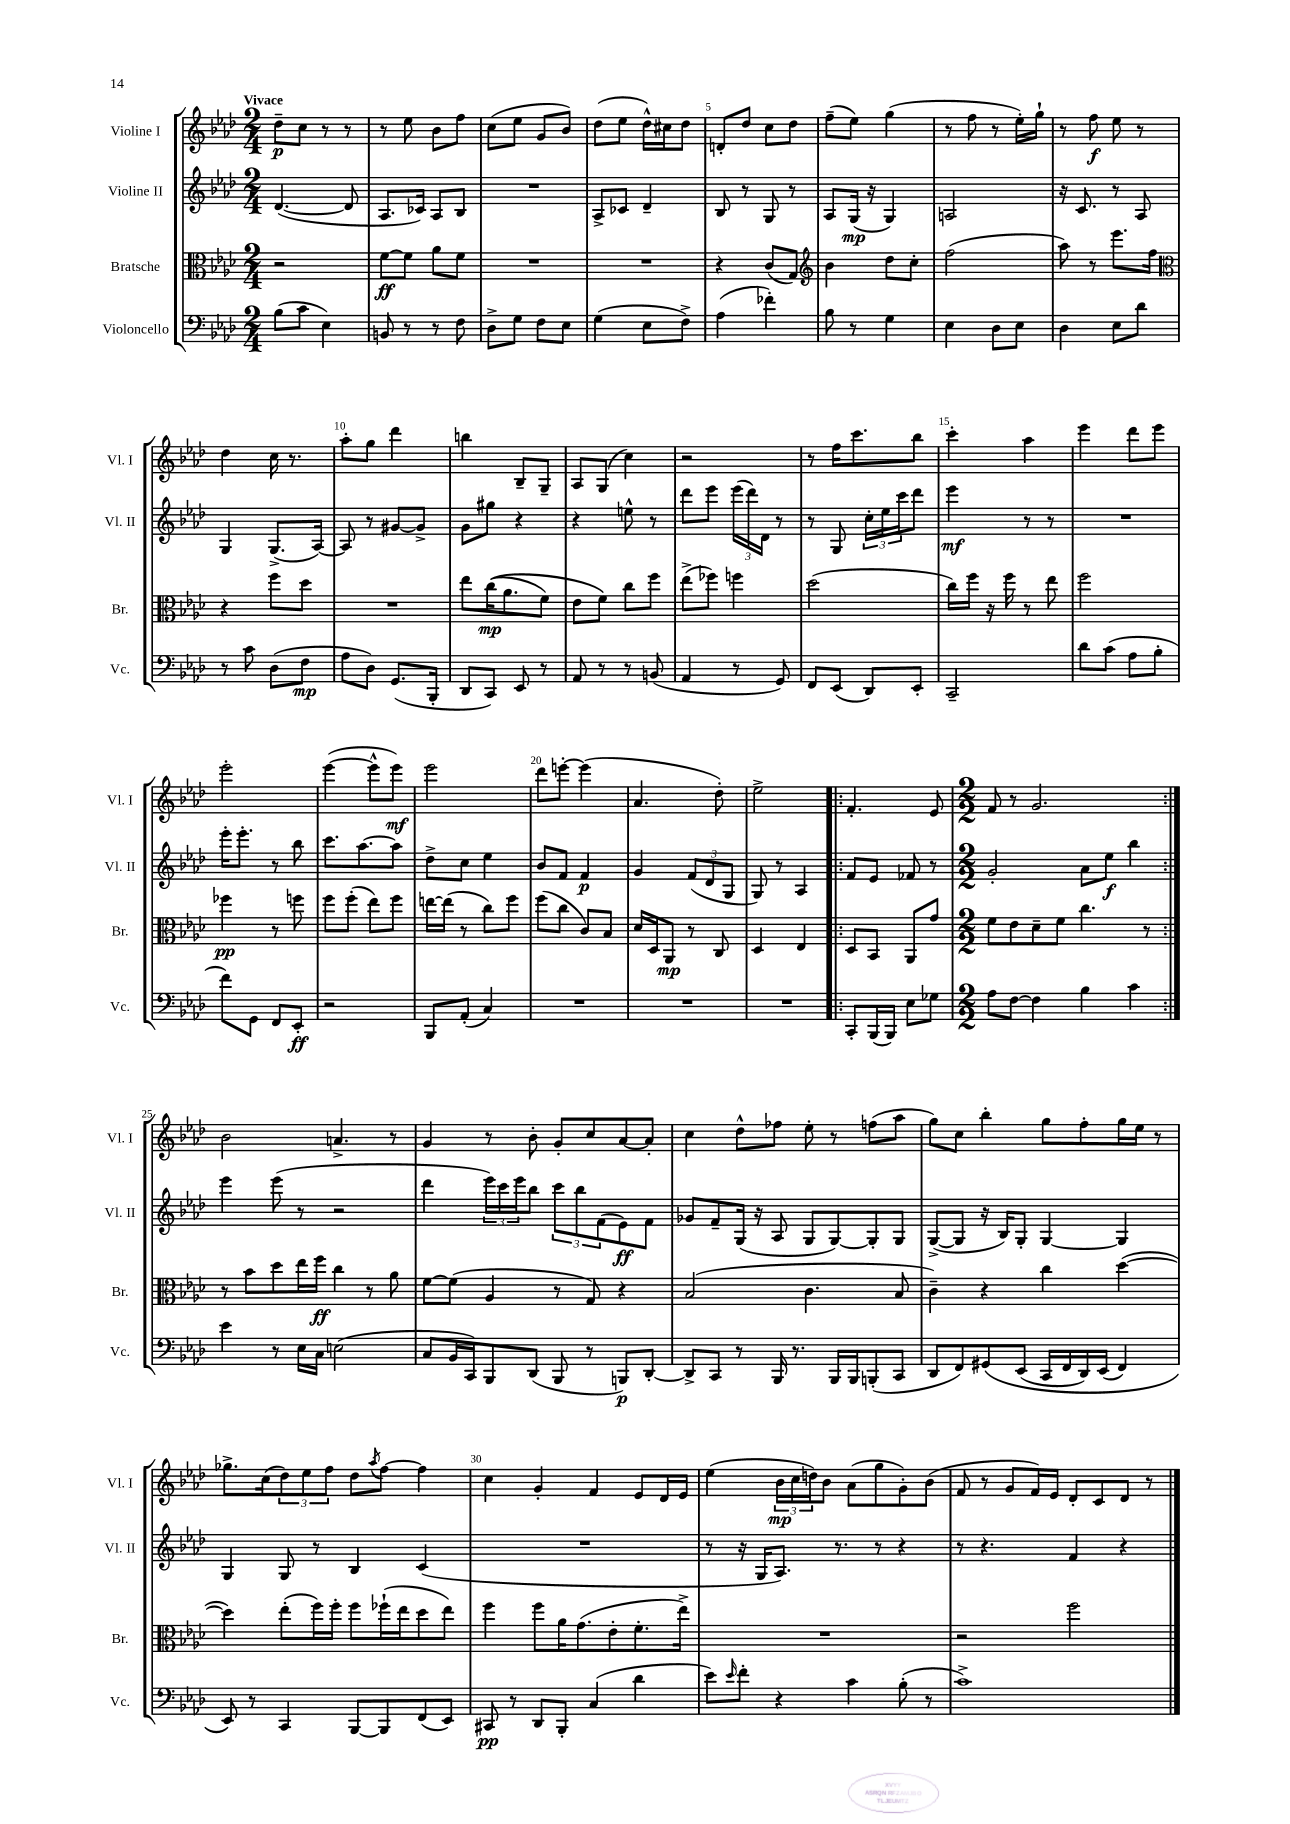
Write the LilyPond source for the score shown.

<<
\new StaffGroup <<
\new Staff = "s0" \with { instrumentName = "Violine I" shortInstrumentName = "Vl. I" } {
    \clef treble \key aes \major \numericTimeSignature \time 2/4 \tempo "Vivace"
    des''8--\p c''8 r8 r8 |
    r8 ees''8 bes'8 f''8 |
    c''8( ees''8 g'8 bes'8) |
    des''8( ees''8 des''16-^) cis''16 des''8 |
    d'8-. des''8 c''8 des''8 |
    f''8--( ees''8) g''4( |
    r8 f''8 r8 ees''16-.) g''16-! |
    r8 f''8\f ees''8 r8 |
    des''4 c''16 r8. |
    aes''8-. g''8 des'''4 |
    b''4 bes8-- g8-- |
    aes8 g8( c''4) |
    r2 |
    r8 f''16 c'''8. bes''8 |
    c'''4-. aes''4 |
    ees'''4 des'''8 ees'''8 |
    ees'''2-. |
    ees'''4~( ees'''8-^ ees'''8\mf) |
    ees'''2 |
    des'''8 e'''8~-. e'''4( |
    aes'4. des''8-.) |
    ees''2-> |
    \repeat volta 2 { f'4.-. ees'8 |
    \numericTimeSignature \time 2/2 f'8 r8 g'2. | }
    bes'2 a'4.-> r8 |
    g'4 r8 bes'8-. g'8-. c''8 aes'8~ aes'8-. |
    c''4 des''8-^ fes''8 ees''8-. r8 f''8( aes''8 |
    g''8) c''8 bes''4-. g''8 f''8-. g''16 ees''16 r8 |
    ges''8.-> c''16( \tuplet 3/2 { des''8) ees''8 f''8 } des''8 \acciaccatura { aes''8 } f''8~ f''4 |
    c''4 g'4-. f'4 ees'8 des'16 ees'16 |
    ees''4( \tuplet 3/2 { bes'16\mp c''16 d''16) } bes'8 aes'8( g''8 g'8-.) bes'8( |
    f'8 r8 g'8 f'16) ees'16 des'8-. c'8 des'8 r8 \bar "|." |
}
\new Staff = "s1" \with { instrumentName = "Violine II" shortInstrumentName = "Vl. II" } {
    \clef treble \key aes \major \numericTimeSignature \time 2/4
    des'4.~( des'8 |
    aes8. ces'16) aes8 bes8 |
    R2 |
    aes8-> ces'8 des'4-- |
    bes8 r8 g8 r8 |
    aes8 g16\mp( r16 g4) |
    a2 |
    r16 c'8. r8 aes8 |
    g4 g8.->( aes16~) |
    aes8 r8 gis'8~ gis'8-> |
    g'8 gis''8 r4 |
    r4 e''8-^ r8 |
    des'''8 ees'''8 \tuplet 3/2 { ees'''16( des'''16) des'16 } r8 |
    r8 g8 \tuplet 3/2 { c''16-. ees''16 c'''16 } des'''8 |
    ees'''4\mf r8 r8 |
    R2 |
    ees'''16-. ees'''8.-. r8 bes''8 |
    c'''8. aes''8.~ aes''8 |
    des''8-> c''8 ees''4 |
    bes'8 f'8 f'4\p |
    g'4 \tuplet 3/2 { f'8( des'8 g8 } |
    g8) r8 aes4 |
    \repeat volta 2 { f'8 ees'8 fes'8 r8 |
    \numericTimeSignature \time 2/2 g'2-. aes'8 ees''8\f bes''4 | }
    ees'''4 ees'''8( r8 r2 |
    des'''4 \tuplet 3/2 { ees'''16) c'''16 ees'''16 } bes''8 \tuplet 3/2 { c'''8 bes''8 f'8( } ees'8\ff) f'8 |
    ges'8 f'8-- g16( r16 aes8 g8 g8~) g8-. g8 |
    g8~->( g8 r16 bes16) g8-. g4~ g4 |
    g4 g8 r8 bes4 c'4( |
    R1 |
    r8 r16 g16 aes8.) r8. r8 r4 |
    r8 r4. f'4 r4 \bar "|." |
}
\new Staff = "s2" \with { instrumentName = "Bratsche" shortInstrumentName = "Br." } {
    \clef alto \key aes \major \numericTimeSignature \time 2/4
    r2 |
    f'8~\ff f'8 aes'8 f'8 |
    R2 |
    R2 |
    r4 c'8( g8) |
    \clef treble bes'4 des''8 c''8-. |
    f''2( |
    aes''8) r8 ees'''8. f''16 |
    \clef alto r4 f''8 des''8 |
    R2 |
    ees''8 c''16\mp(\( aes'8. f'8) |
    ees'8 f'8\) c''8 f''8 |
    ees''8->( fes''8) f''4 |
    des''2( |
    c''16) f''16 r16 f''16 r8 ees''8 |
    f''2 |
    fes''4\pp r8 f''8 |
    f''8 f''8-.( ees''8) f''8 |
    e''16~ e''16( r8 c''8) f''8 |
    f''8( c''8 c'8) bes8 |
    des'16 des16 aes,8\mp r8 c8 |
    des4 ees4 |
    \repeat volta 2 { des8 bes,8 aes,8 g'8 |
    \numericTimeSignature \time 2/2 f'8 ees'8 des'8-- f'8 c''4. r8 | }
    r8 bes'8 des''8 ees''16 f''16\ff c''4 r8 aes'8 |
    f'8~ f'8( aes4 r8 g8) r4 |
    bes2( c'4. bes8 |
    c'4--) r4 c''4 des''4~( |
    des''4) ees''8-.( f''16) f''16-. f''8 fes''16-!( ees''16 des''8 ees''8) |
    f''4 f''8 aes'16 g'8.( ees'8-. f'8.-. ees''16->) |
    R1 |
    r2 f''2 \bar "|." |
}
\new Staff = "s3" \with { instrumentName = "Violoncello" shortInstrumentName = "Vc." } {
    \clef bass \key aes \major \numericTimeSignature \time 2/4
    bes8( c'8 ees4) |
    b,8 r8 r8 f8 |
    des8-> g8 f8 ees8 |
    g4( ees8 f8->) |
    aes4( fes'4-.) |
    bes8 r8 g4 |
    ees4 des8 ees8 |
    des4 ees8 des'8 |
    r8 c'8 des8( f8\mp |
    aes8 des8) g,8.( bes,,16-. |
    des,8 c,8) ees,8 r8 |
    aes,8 r8 r8 b,8( |
    aes,4 r8 g,8) |
    f,8 ees,8( des,8) ees,8-. |
    c,2-- |
    des'8 c'8( aes8 bes8-. |
    f'8) g,8 f,8 ees,8-.\ff |
    r2 |
    bes,,8 aes,8-.( c4) |
    R2 |
    R2 |
    R2 |
    \repeat volta 2 { c,8-. bes,,16( bes,,16) ees8 ges8 |
    \numericTimeSignature \time 2/2 aes8 f8~ f4 bes4 c'4 | }
    ees'4 r8 ees16 c16 e2( |
    c8 bes,16 c,16) bes,,8 des,8( bes,,8 r8 b,,8\p) des,8~-. |
    des,8-> c,8 r8 bes,,16 r8. bes,,16 bes,,16 b,,8-.( c,8 |
    des,8 f,8) gis,8\( ees,8( c,16 f,16 des,16) ees,16( f,4) |
    ees,8\) r8 c,4 bes,,8~ bes,,8 f,8( ees,8) |
    cis,8\pp r8 des,8 bes,,8-. c4( des'4 |
    ees'8) \grace { ees'16 } f'8-. r4 c'4 bes8-.( r8 |
    c'1->) \bar "|." |
}
>>
>>
\layout { \context { \Score \override BarNumber.break-visibility = ##(#f #t #t) barNumberVisibility = #(every-nth-bar-number-visible 5) } }
